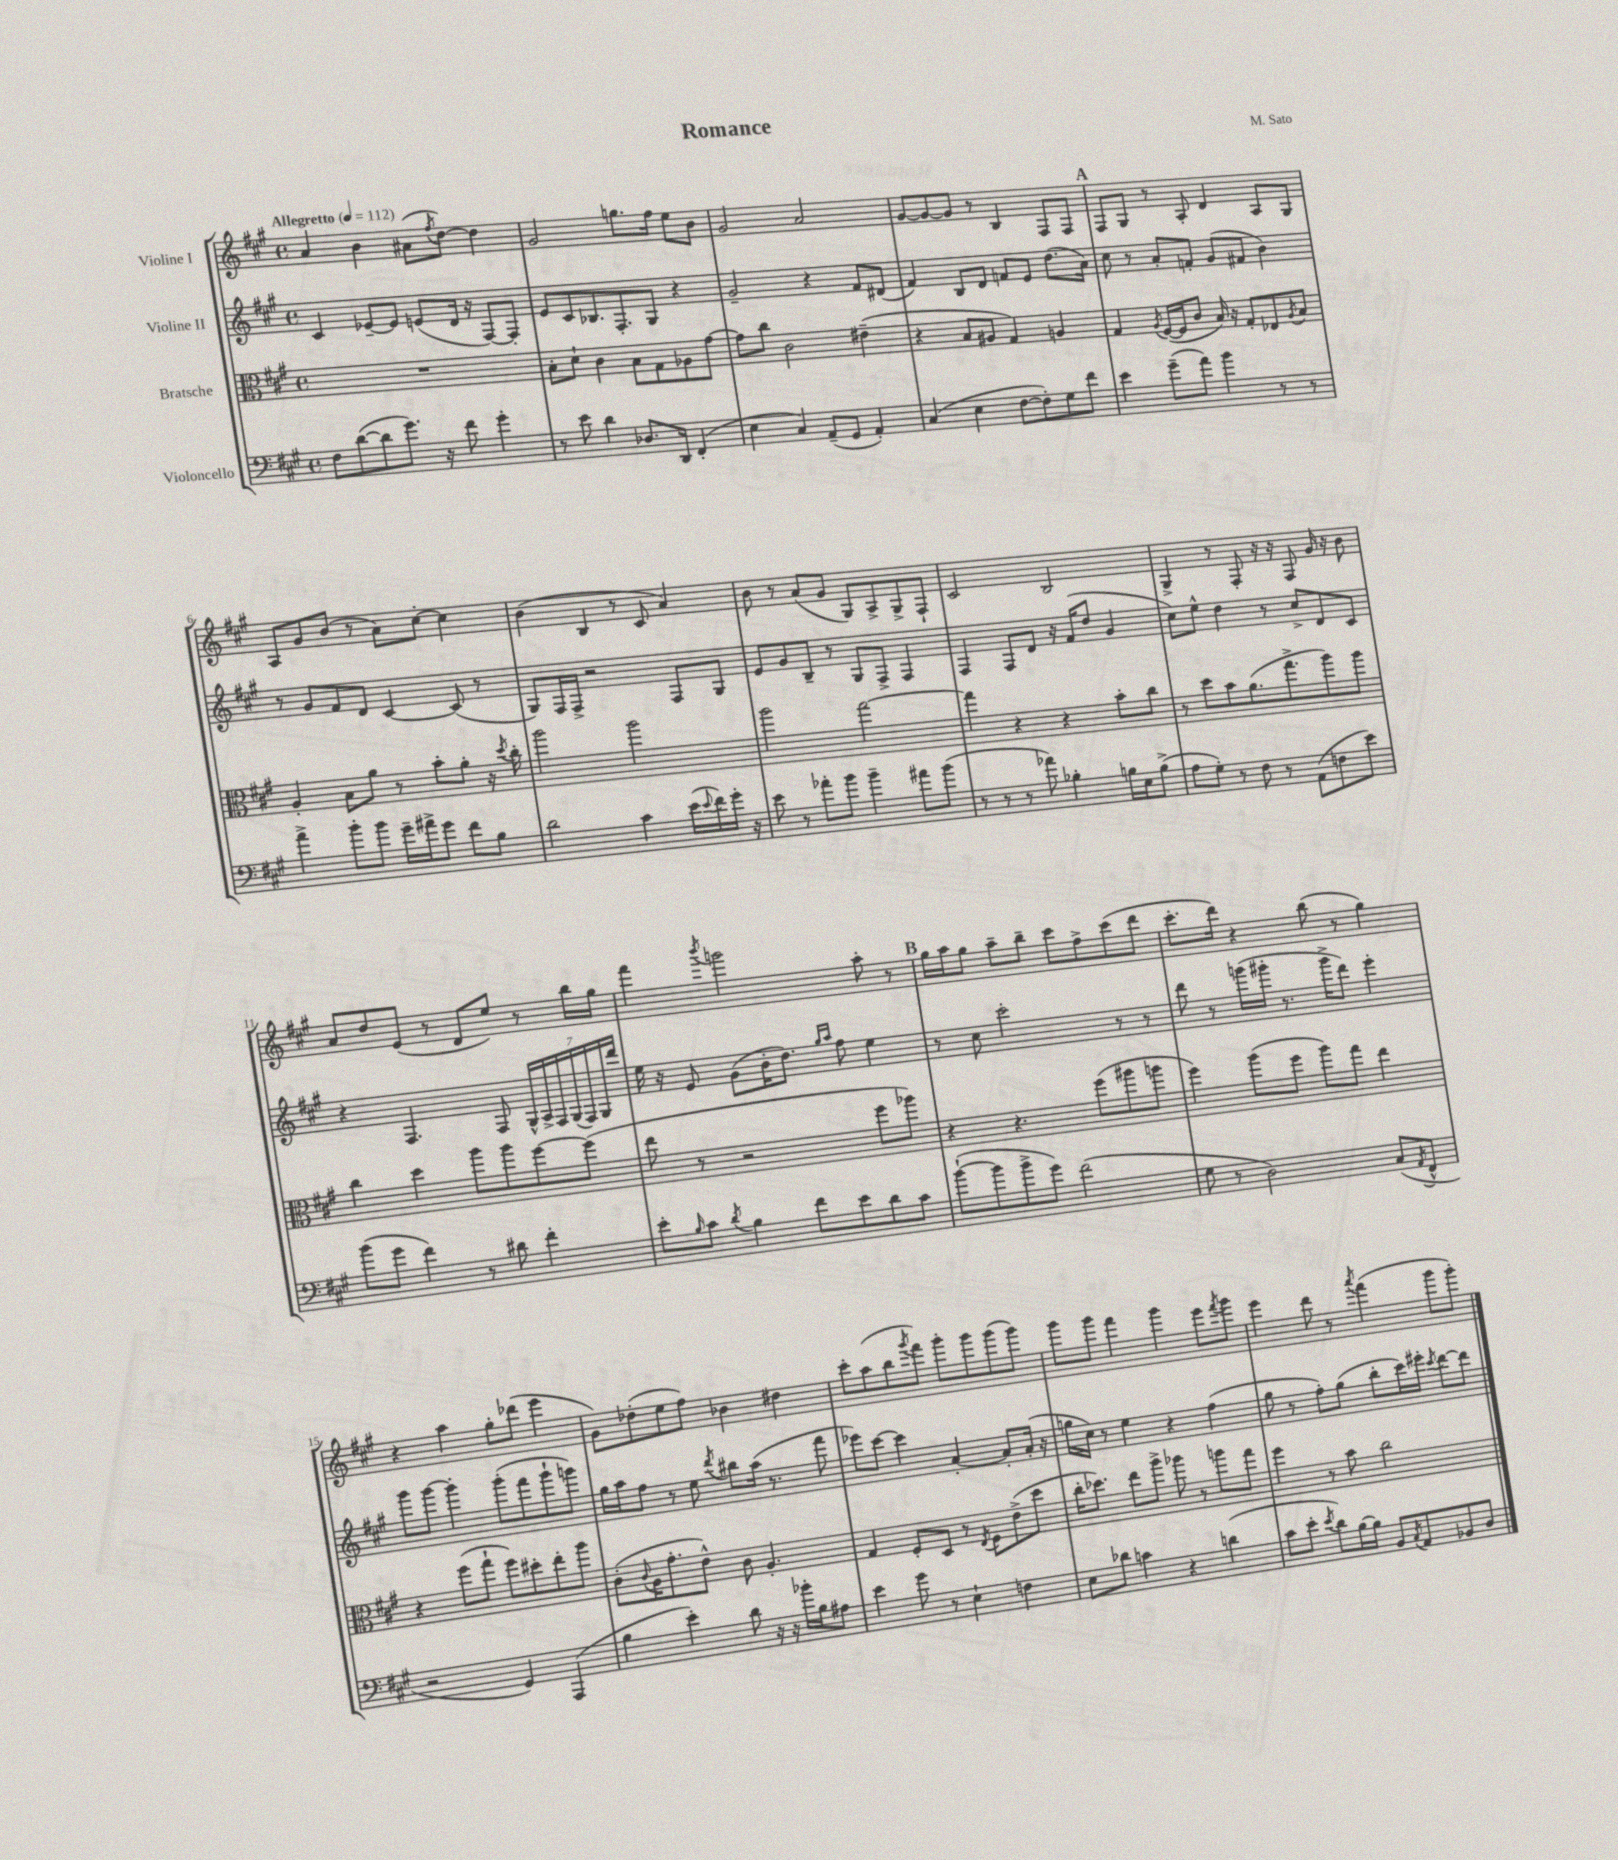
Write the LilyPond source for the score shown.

\header { title = "Romance" composer = "M. Sato" }
<<
\new StaffGroup <<
\new Staff = "s0" \with { instrumentName = "Violine I" } {
    \clef treble \key a \major \defaultTimeSignature \time 4/4 \tempo "Allegretto" 4 = 112
    a'4 b'4 ais'8( \acciaccatura { fis''8 } d''8~) d''4 |
    gis'2 g''8. fis''16 e''8 b'8 |
    gis'2 a'2 |
    gis'8~ gis'8~ gis'8 r8 b4 fis8 fis8 |
    \mark \markup { \bold "A" } fis8 gis8 r8 a8-. d'4 a8 gis8 |
    a8 gis'8 b'8( r8 a'8) cis''8~-. cis''4 |
    b'4( b4 r8 cis'8 a'4) |
    b'8 r8 a'8( gis'8 gis8) a8-> gis8-> fis8-! |
    cis'2 b2 |
    gis4-> r8 fis8-. r16 r16 fis8 gis'16 r16 b'8 |
    a'8 d''8 e'8( r8 d'8 e''8) r8 b''16 gis''16 |
    fis'''4 \acciaccatura { b'''8 } g'''2 a''8-. r8 |
    \mark \markup { \bold "B" } gis''16 a''16 gis''8 a''8-- b''8-- cis'''8 fis''8-> cis'''8( d'''8 |
    cis'''8.-. d'''16) r4 b''8( r8 gis''4) |
    r4 a''4 gis''8-. des'''8( e'''4 |
    gis'8) des''8-.( e''8 fis''8) bes'4 dis''4 |
    cis'''8-. a''8( b''8 \acciaccatura { gis'''8 } fis'''8) gis'''8-. gis'''8 gis'''8( gis'''8) |
    gis'''8 gis'''8 fis'''4 gis'''4 e'''8 \acciaccatura { fis'''8 } gis'''8 |
    e'''4 d'''8 r8 \acciaccatura { a'''8 } fis'''4( gis'''8 gis'''8-.) \bar "|." |
}
\new Staff = "s1" \with { instrumentName = "Violine II" } {
    \clef treble \key a \major \defaultTimeSignature \time 4/4
    cis'4 ees'8~-- ees'8 e'8( d'16 r16 fis8~) fis8-. |
    e'8 cis'8 bes8. fis8.-. gis8 r4 |
    gis'2-- r4 fis'8 dis'8( |
    fis'4) b8 d'8 f'8 e'8 d''8.( a'16) |
    \mark \markup { \bold "A" } cis''8 r8 a'8-. f'8-. gis'8( fis'8 b'4) |
    r8 gis'8 fis'8 d'8 cis'4~ cis'8( r8 |
    gis8) fis16 fis16-> r2 fis8 gis8 |
    e'8 gis'8 b8-- r8 gis8 fis8-> fis4 |
    fis4 fis8 d'8 r16 fis'16( d''8 gis'4 |
    cis''8) e''8-^ d''4 r8 cis''8-> d'8 cis'8 |
    r4 fis4. fis8 \tuplet 7/4 { gis16-^ a16-> fis16 gis16( fis16) gis16 d'''16 } |
    e''16 r16 e'8 gis'8( b'16-. d''8.) \grace { gis''16 a''16 } fis''8 e''4 |
    \mark \markup { \bold "B" } r8 cis''8 cis'''2-. r8 r8 |
    d'''8 r8 g'''16( gis'''16-. r8. gis'''16-> d'''8) e'''4-. |
    gis'''8 gis'''8~ gis'''4-. gis'''8-.( fis'''8 gis'''8-! g'''8) |
    gis''16 a''16 fis''8 r8 e''8 \acciaccatura { d'''8 } bis''8 a''16( r8. fis'''8 |
    ees'''8) cis'''8~ cis'''4 a'4~-. a'8-. a'16-.( r16 |
    g''16 cis''16) r8 e''4 r4 fis''4( |
    gis''8 r8 fis''8-.) gis''8( b''8-. cis'''16) eis'''16-. \acciaccatura { cis'''8 } d'''8~ d'''8 \bar "|." |
}
\new Staff = "s2" \with { instrumentName = "Bratsche" } {
    \clef alto \key a \major \defaultTimeSignature \time 4/4
    R1 |
    b8-. d'8-! cis'4 b8 gis8 aes8 gis'8~ |
    gis'8 cis''8 cis'2 eis'4--( |
    r4 b8 ais8 gis4) a4 |
    \mark \markup { \bold "A" } gis4 \acciaccatura { a8 } fis16~( fis16 cis'8 b16) r16 gis8-. ees8 \acciaccatura { a8 } b8 |
    a4-. b8 a'8 r8 b'8-. a'8-. r16 \acciaccatura { d''8 } cis''16-. |
    a''2 a''2 |
    a''2 gis''2~ |
    gis''4 r4 r4 b'8-. cis''8 |
    r8 d''8 b'8 a'8.( gis''8.-> a''8) a''8 |
    cis''4 d''4 a''8 a''8 fis''8~ fis''8( |
    e''8 r8 r2 fis''8 aes''8) |
    \mark \markup { \bold "B" } r4 r4. fis''8( ais''8 a''8 |
    fis''4) a''8( fis''8 a''8) gis''8 e''4 |
    r4 fis''8( gis''8-! fis''8) dis''8-. e''8-. a''8 |
    cis'8-.( \appoggiatura { cis'8 } a16 gis'8.-. e'8-^) cis'8 a4.-. |
    gis4 fis8-. d8 r8 \acciaccatura { e8 } fis8 e'8->( d''8 |
    cis''16-. des''8.) e''8 a''8-> aes''8 r8 a''8 gis''8 |
    fis''4 r8 b'8 cis''2 \bar "|." |
}
\new Staff = "s3" \with { instrumentName = "Violoncello" } {
    \clef bass \key a \major \defaultTimeSignature \time 4/4
    fis8 d'8~( d'8 gis'8.) r16 fis'8 gis'4-. |
    r8 e'8 d'4 des8. d,16 fis,4-.( |
    e4 cis4) a,8--( gis,8 a,4-.) |
    cis4( e4 fis8~ fis8-.) gis8 fis'8 |
    \mark \markup { \bold "A" } e'4 gis'8--( a'8) b'4 r8 r8 |
    a'4-> b'8-. b'8 gis'16-- ais'16-> gis'8 fis'8 b8 |
    d'2 cis'4 e'16( \appoggiatura { e'8 } fis'16) gis'16-. r16 |
    e'8 r8 aes'8-. b'8 b'4-- ais'8 b'8( |
    r8 r8 r8 aes'8) bes4-. b16 e16 b8->( |
    a8 gis8-.) r8 fis8 r8 a,8( f8 e'8) |
    b'8( gis'8 fis'4) r8 dis'8 fis'4-. |
    e'8-. \grace { b16 } cis'8 \acciaccatura { d'8 } b4 fis'8 e'8 d'8 cis'8 |
    \mark \markup { \bold "B" } b'8~-!( b'8 b'8-> gis'8) fis'2( |
    gis8 r8 d2) cis8( \acciaccatura { a,8 } fis,8-^ |
    r2 gis,4) a,,4( |
    b4 e'4-.) d'8 r16 r16 bes'16-. b16 ais8 |
    e'4 gis'8 r8 e4-! f4 |
    e8 des'8 c'4 r4 d'4( |
    cis'8 e'8-. \acciaccatura { e'8 } d'8) b16~ b16 b,8 \acciaccatura { cis8 } a,8 bes,8 d8 \bar "|." |
}
>>
>>
